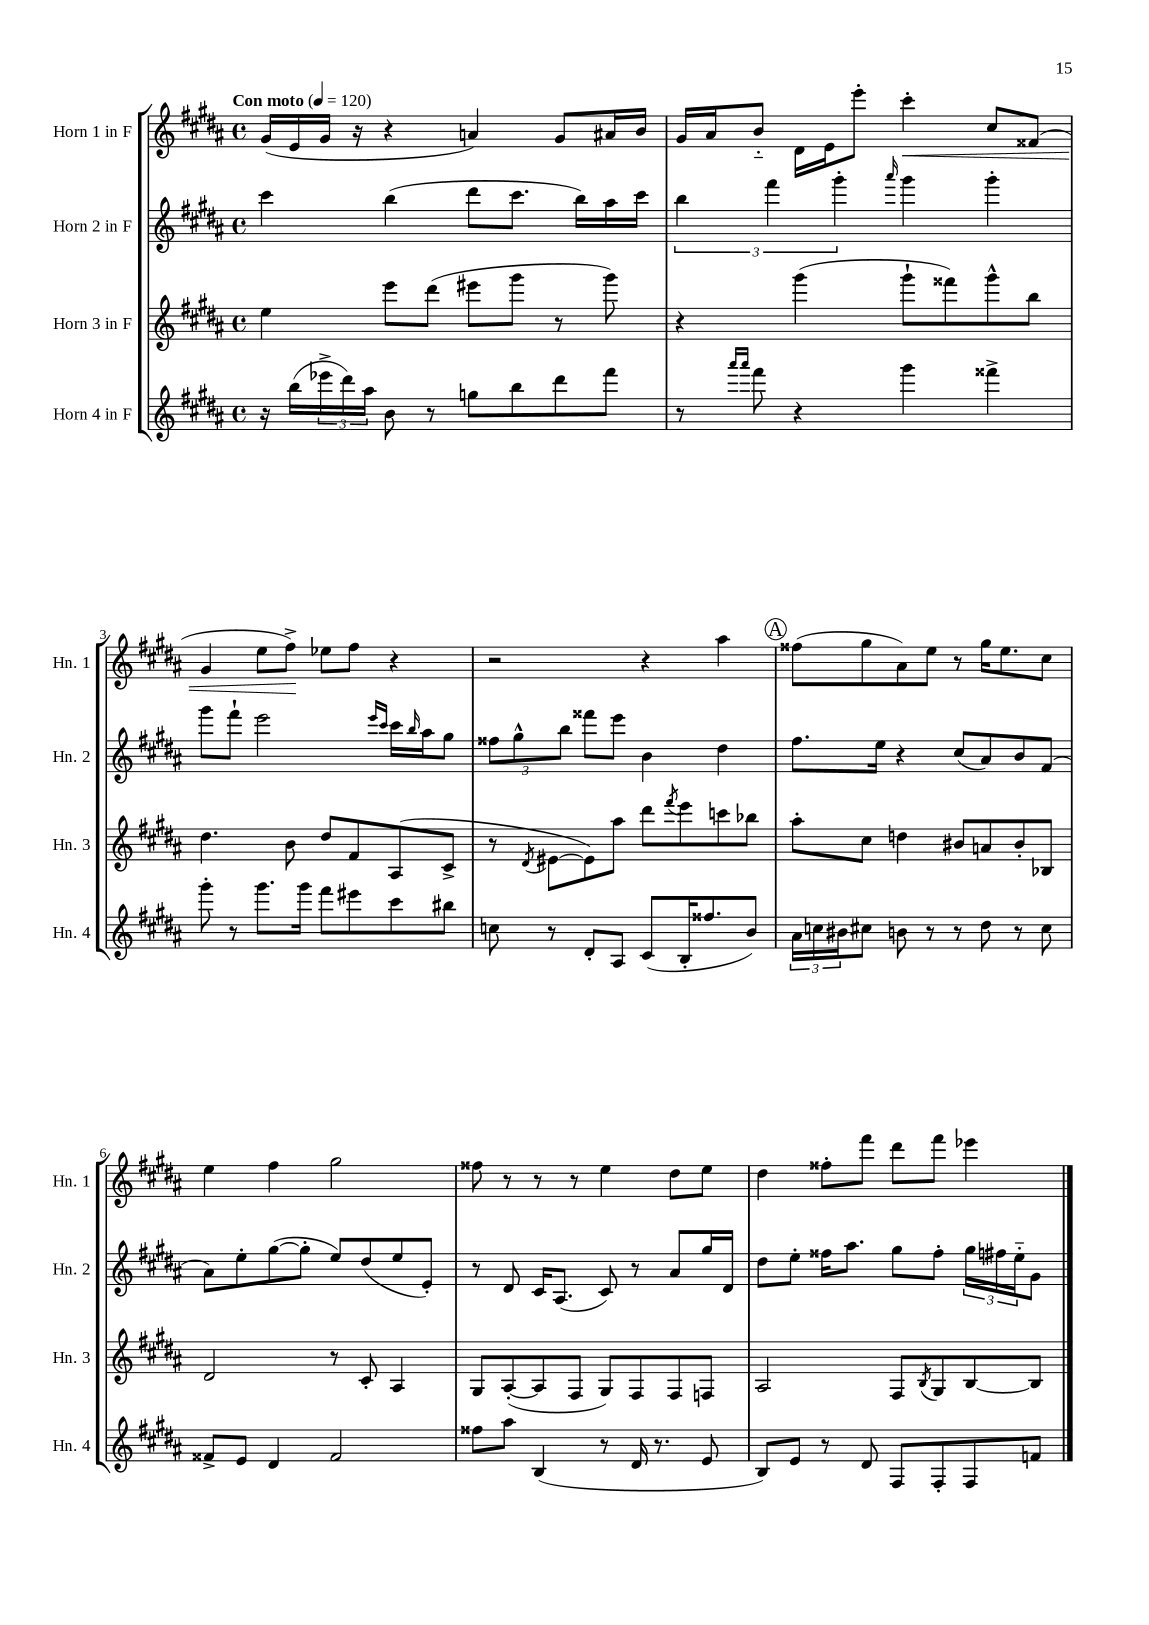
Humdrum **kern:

**kern	**kern	**kern	**kern
*staff4	*staff3	*staff2	*staff1
*clefG2	*clefG2	*clefG2	*clefG2
*k[f#c#g#d#a#]	*k[f#c#g#d#a#]	*k[f#c#g#d#a#]	*k[f#c#g#d#a#]
*M4/4	*M4/4	*M4/4	*M4/4
*met(c)	*met(c)	*met(c)	*met(c)
*MM120	*MM120	*MM120	*MM120
16r	4ee	4ccc#	(16g#
(16bb	.	.	16e
24eee-^	.	.	16g#
24ddd#)	.	.	.
.	.	.	16r
24aa#	.	.	.
8b	8eee	(4bb	4r
8r	(8ddd#	.	.
8gg	8eee#	8ddd#	4a)
8bb	8ggg#	8.ccc#	.
8ddd#	8r	.	8g#
.	.	16bb)	.
8fff#	8ggg#)	16aa#	16a#
.	.	16ccc#	16b
=	=	=	=
8r	4r	6bb	16g#
.	.	.	16a#
16qqaaa#	.	.	.
16qqaaa#	.	.	.
8fff#	.	.	8b'~
.	.	6fff#	.
4r	(4ggg#	.	16d#
.	.	.	16e
.	.	6ggg#'	.
.	.	.	8eee'
.	.	16qqaaa#	.
4ggg#	8ggg#`	4ggg#	4ccc#'
.	8fff##)	.	.
4fff##^	8ggg#^^	4ggg#'	8cc#
.	8bb	.	(8f##
=	=	=	=
8ggg#'	4.dd#	8ggg#	4g#
8r	.	8fff#`	.
8.ggg#	.	2eee	8ee
.	8b	.	8ff#^)
16ggg#	.	.	.
8fff#	8dd#	.	8ee-
8eee#	8f#	.	8ff#
.	.	16qqeee	.
.	.	16qqccc#	.
8ccc#	(8A#	16ccc#	4r
.	.	16qqbb	.
.	.	16aa#	.
8bb#	8c#^	8gg#	.
=	=	=	=
8cc	8r	12ff##	2r
.	.	12gg#^^	.
.	8qd#	.	.
8r	[8e#	.	.
.	.	12bb	.
8d#'	8e#])	8fff##	.
8A#	8aa#	8eee	.
(8c#	8ddd#	4b	4r
.	8qfff#	.	.
16B'	8eee	.	.
8.ff##	.	.	.
.	8ccc	4dd#	4aa#
8b)	8bb-	.	.
=	=	=	=
24a#	8aa#'	8.ff#	(8ff##
24cc	.	.	.
24b#	.	.	.
8cc#	8cc#	.	8gg#
.	.	16ee	.
8b	4dd	4r	8a#)
8r	.	.	8ee
8r	8b#	(8cc#	8r
8dd#	8a	8a#)	16gg#
.	.	.	8.ee
8r	8b#'	8b	.
8cc#	8B-	(8f#	8cc#
=	=	=	=
8f##^	2d#	8a#)	4ee
8e	.	8ee'	.
4d#	.	([8gg#	4ff#
.	.	8gg#']	.
2f##	8r	8ee)	2gg#
.	8c#'	(8dd#	.
.	4A#	8ee	.
.	.	8e')	.
=	=	=	=
8ff##	8G#	8r	8ff##
8aa#	([8A#'	8d#	8r
(4B	8A#]	16c#	8r
.	.	(8.A#	.
.	8F#	.	8r
8r	8G#)	8c#)	4ee
16d#	8F#	8r	.
8.r	.	.	.
.	8F#	8a#	8dd#
8e	8F	16gg#	8ee
.	.	16d#	.
=	=	=	=
8B)	2A#	8dd#	4dd#
8e	.	8ee'	.
8r	.	16ff##	8ff##'
.	.	8.aa#	.
8d#	.	.	8fff#
8F#	8F#	8gg#	8ddd#
.	8qB	.	.
8F#'	8G#	8ff##'	8fff#
8F#	[8B	24gg#	4eee-
.	.	24ff#	.
.	.	24ee'~	.
8f	8B]	8g#	.
==	==	==	==
*-	*-	*-	*-
